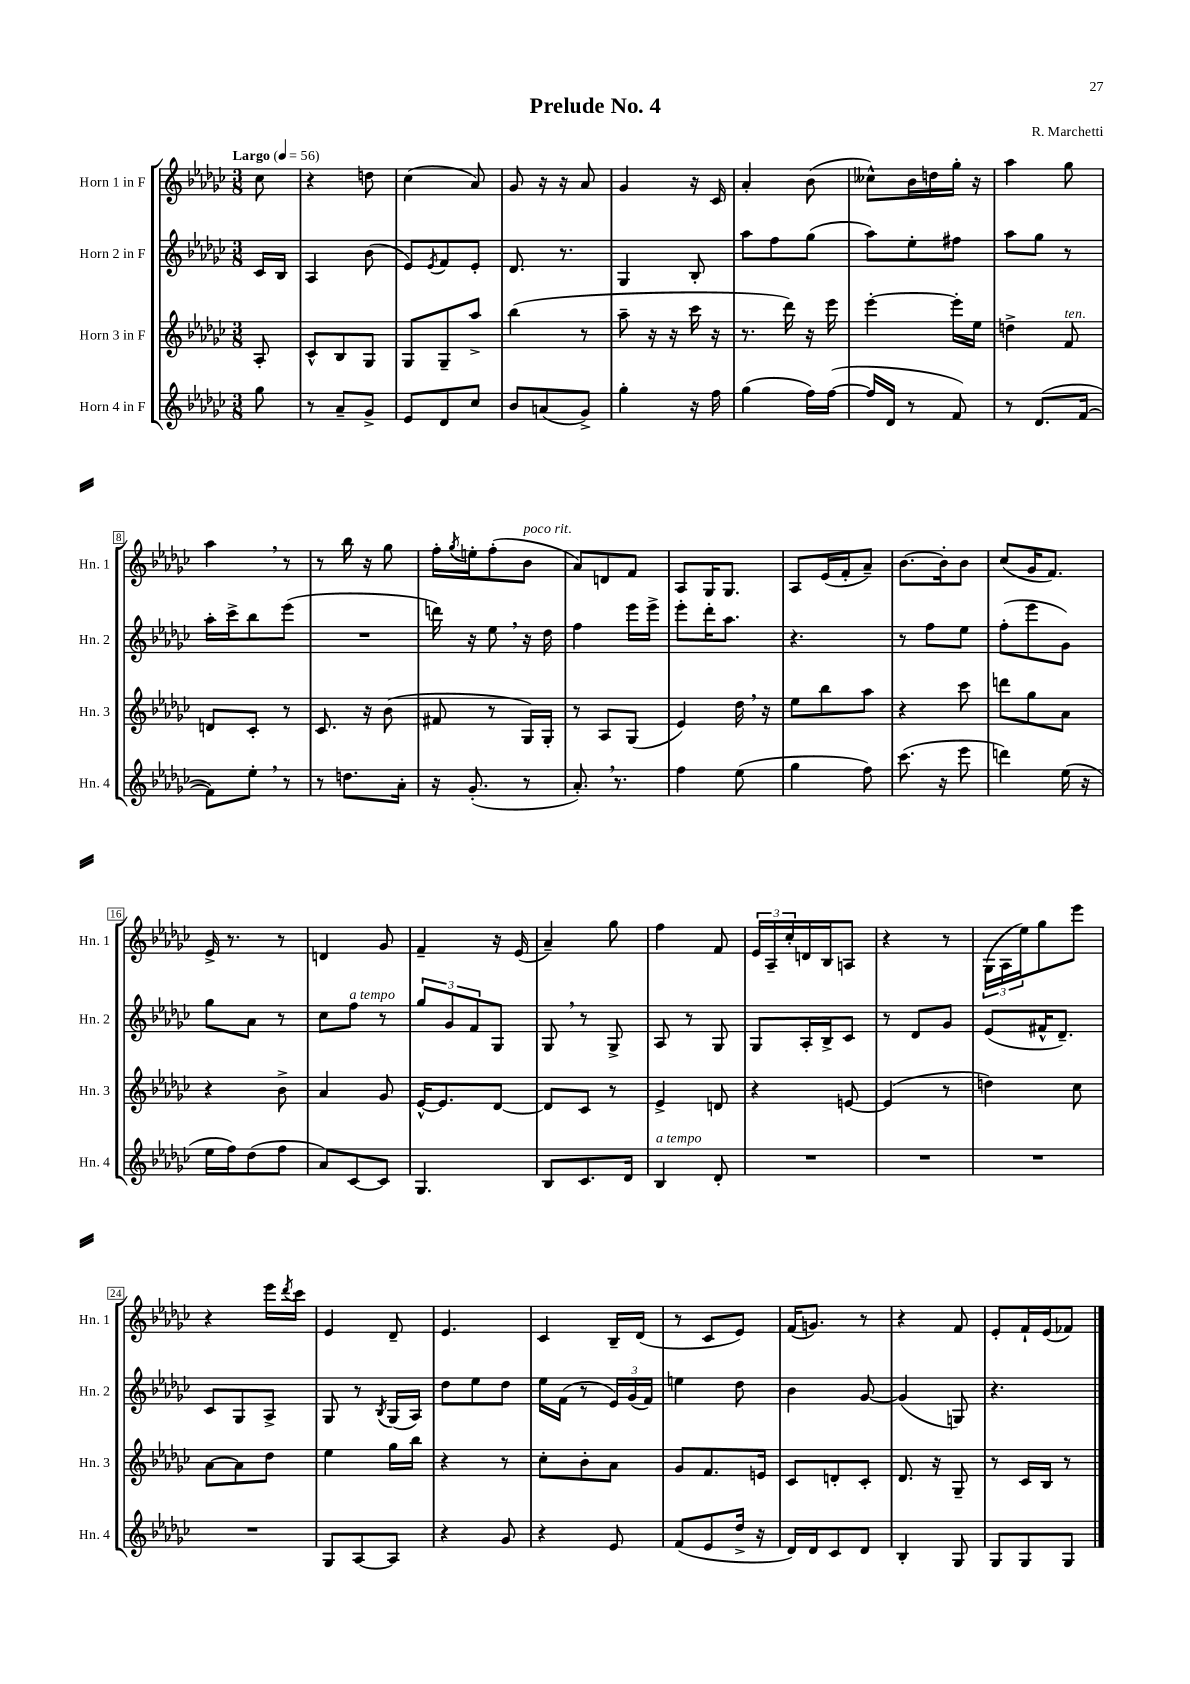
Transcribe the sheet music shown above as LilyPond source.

\header { title = "Prelude No. 4" composer = "R. Marchetti" }
<<
\new StaffGroup <<
\new Staff = "s0" \with { instrumentName = "Horn 1 in F" shortInstrumentName = "Hn. 1" } {
    \clef treble \key ges \major \numericTimeSignature \time 3/8 \partial 8 \tempo "Largo" 4 = 56
    ces''8 |
    r4 d''8 |
    ces''4( aes'8) |
    ges'8 r16 r16 aes'8 |
    ges'4 r16 ces'16 |
    aes'4-. bes'8( |
    ceses''8-^) bes'16 d''16 ges''16-. r16 |
    aes''4 ges''8 |
    aes''4 \breathe r8 |
    r8 bes''16 r16 ges''8 |
    f''16-. \acciaccatura { ges''8 } e''16-. f''8-.( bes'8^\markup { \italic "poco rit." } |
    aes'8) d'8 f'8 |
    aes8 ges16 ges8. |
    aes8 ees'16( f'16-. aes'8--) |
    bes'8.~ bes'16-. bes'8 |
    ces''8( ges'16 f'8.) |
    ees'16-> r8. r8 |
    d'4 ges'8 |
    f'4-- r16 ees'16( |
    aes'4--) ges''8 |
    f''4 f'8 |
    \tuplet 3/2 { ees'16 aes16-- ces''16-. } d'16 bes16 a8 |
    r4 r8 |
    \tuplet 3/2 { ges16( aes16 ees''16) } ges''8 ees'''8 |
    r4 ees'''16 \acciaccatura { des'''8 } ces'''16 |
    ees'4 des'8-- |
    ees'4. |
    ces'4 bes16-- des'16( |
    r8 ces'8 ees'8) |
    f'16( g'8.) r8 |
    r4 f'8 |
    ees'8-. f'16-! ees'16( fes'8) \bar "|." |
}
\new Staff = "s1" \with { instrumentName = "Horn 2 in F" shortInstrumentName = "Hn. 2" } {
    \clef treble \key ges \major \numericTimeSignature \time 3/8 \partial 8
    ces'16 bes16 |
    aes4 bes'8( |
    ees'8) \acciaccatura { ees'8 } f'8 ees'8-. |
    des'8. r8. |
    ges4 bes8-. |
    aes''8 f''8 ges''8( |
    aes''8) ees''8-. fis''8 |
    aes''8 ges''8 r8 |
    aes''16-. ces'''16-> bes''8 ees'''8( |
    R4. |
    d'''16) r16 ees''8 \breathe r16 des''16 |
    f''4 ees'''16 ees'''16-> |
    ees'''8-. des'''16-. aes''8. |
    r4. |
    r8 f''8 ees''8 |
    f''8-.( ees'''8 ges'8) |
    ges''8 aes'8 r8 |
    ces''8 f''8^\markup { \italic "a tempo" } r8 |
    \tuplet 3/2 { ges''8 ges'8 f'8 } ges8 |
    ges8 \breathe r8 ges8-> |
    aes8 r8 ges8 |
    ges8 aes16-. bes16-> ces'8 |
    r8 des'8 ges'8 |
    ees'8( fis'16-^ des'8.--) |
    ces'8 ges8 aes8-> |
    ges8 r8 \acciaccatura { bes8 } ges16( aes16) |
    des''8 ees''8 des''8 |
    ees''16 f'16( r8 \tuplet 3/2 { ees'16) ges'16( f'16) } |
    e''4 des''8 |
    bes'4 ges'8~ |
    ges'4( g8) |
    r4. \bar "|." |
}
\new Staff = "s2" \with { instrumentName = "Horn 3 in F" shortInstrumentName = "Hn. 3" } {
    \clef treble \key ges \major \numericTimeSignature \time 3/8 \partial 8
    aes8-. |
    ces'8-^ bes8 ges8 |
    ges8 ges8-- aes''8-> |
    bes''4( r8 |
    aes''8-- r16 r16 ces'''16 r16 |
    r8. des'''16) r16 ees'''16 |
    ees'''4~-. ees'''16-. ees''16 |
    d''4-> f'8^\markup { \italic "ten." } |
    d'8 ces'8-. r8 |
    ces'8. r16 bes'8( |
    fis'8 r8 ges16) ges16-. |
    r8 aes8 ges8( |
    ees'4) des''16 \breathe r16 |
    ees''8 bes''8 aes''8 |
    r4 ces'''8 |
    d'''8 ges''8 aes'8 |
    r4 bes'8-> |
    aes'4 ges'8 |
    ees'16~-^ ees'8. des'8~ |
    des'8 ces'8 r8 |
    ees'4-> d'8 |
    r4 e'8~ |
    e'4( r8 |
    d''4) ces''8 |
    aes'8~ aes'8 des''8 |
    ees''4 ges''16 bes''16 |
    r4 r8 |
    ces''8-. bes'8-. aes'8 |
    ges'8 f'8. e'16 |
    ces'8 d'8-. ces'8-. |
    des'8. r16 ges8-- |
    r8 ces'16 bes16 r8 \bar "|." |
}
\new Staff = "s3" \with { instrumentName = "Horn 4 in F" shortInstrumentName = "Hn. 4" } {
    \clef treble \key ges \major \numericTimeSignature \time 3/8 \partial 8
    ges''8 |
    r8 aes'8-- ges'8-> |
    ees'8 des'8 ces''8 |
    bes'8 a'8( ges'8->) |
    ges''4-. r16 f''16 |
    ges''4( f''16) f''16~( |
    f''16 des'16 r8 f'8) |
    r8 des'8.( f'16~ |
    f'8) ees''8-. \breathe r8 |
    r8 d''8. aes'16-. |
    r16 ges'8.-.( r8 |
    aes'8.-.) \breathe r8. |
    f''4 ees''8( |
    ges''4 f''8) |
    ces'''8.( r16 ees'''8 |
    d'''4) ees''16( r16 |
    ees''16 f''16) des''8( f''8 |
    aes'8) ces'8~ ces'8 |
    ges4. |
    bes8 ces'8. des'16 |
    bes4^\markup { \italic "a tempo" } des'8-. |
    R4. |
    R4. |
    R4. |
    R4. |
    ges8 aes8~ aes8 |
    r4 ges'8 |
    r4 ees'8 |
    f'8( ees'8 des''16-> r16 |
    des'16) des'16 ces'8 des'8 |
    bes4-. ges8 |
    ges8 ges8 ges8 \bar "|." |
}
>>
>>
\layout { \context { \Score \override BarNumber.stencil = #(make-stencil-boxer 0.1 0.3 ly:text-interface::print) } }
